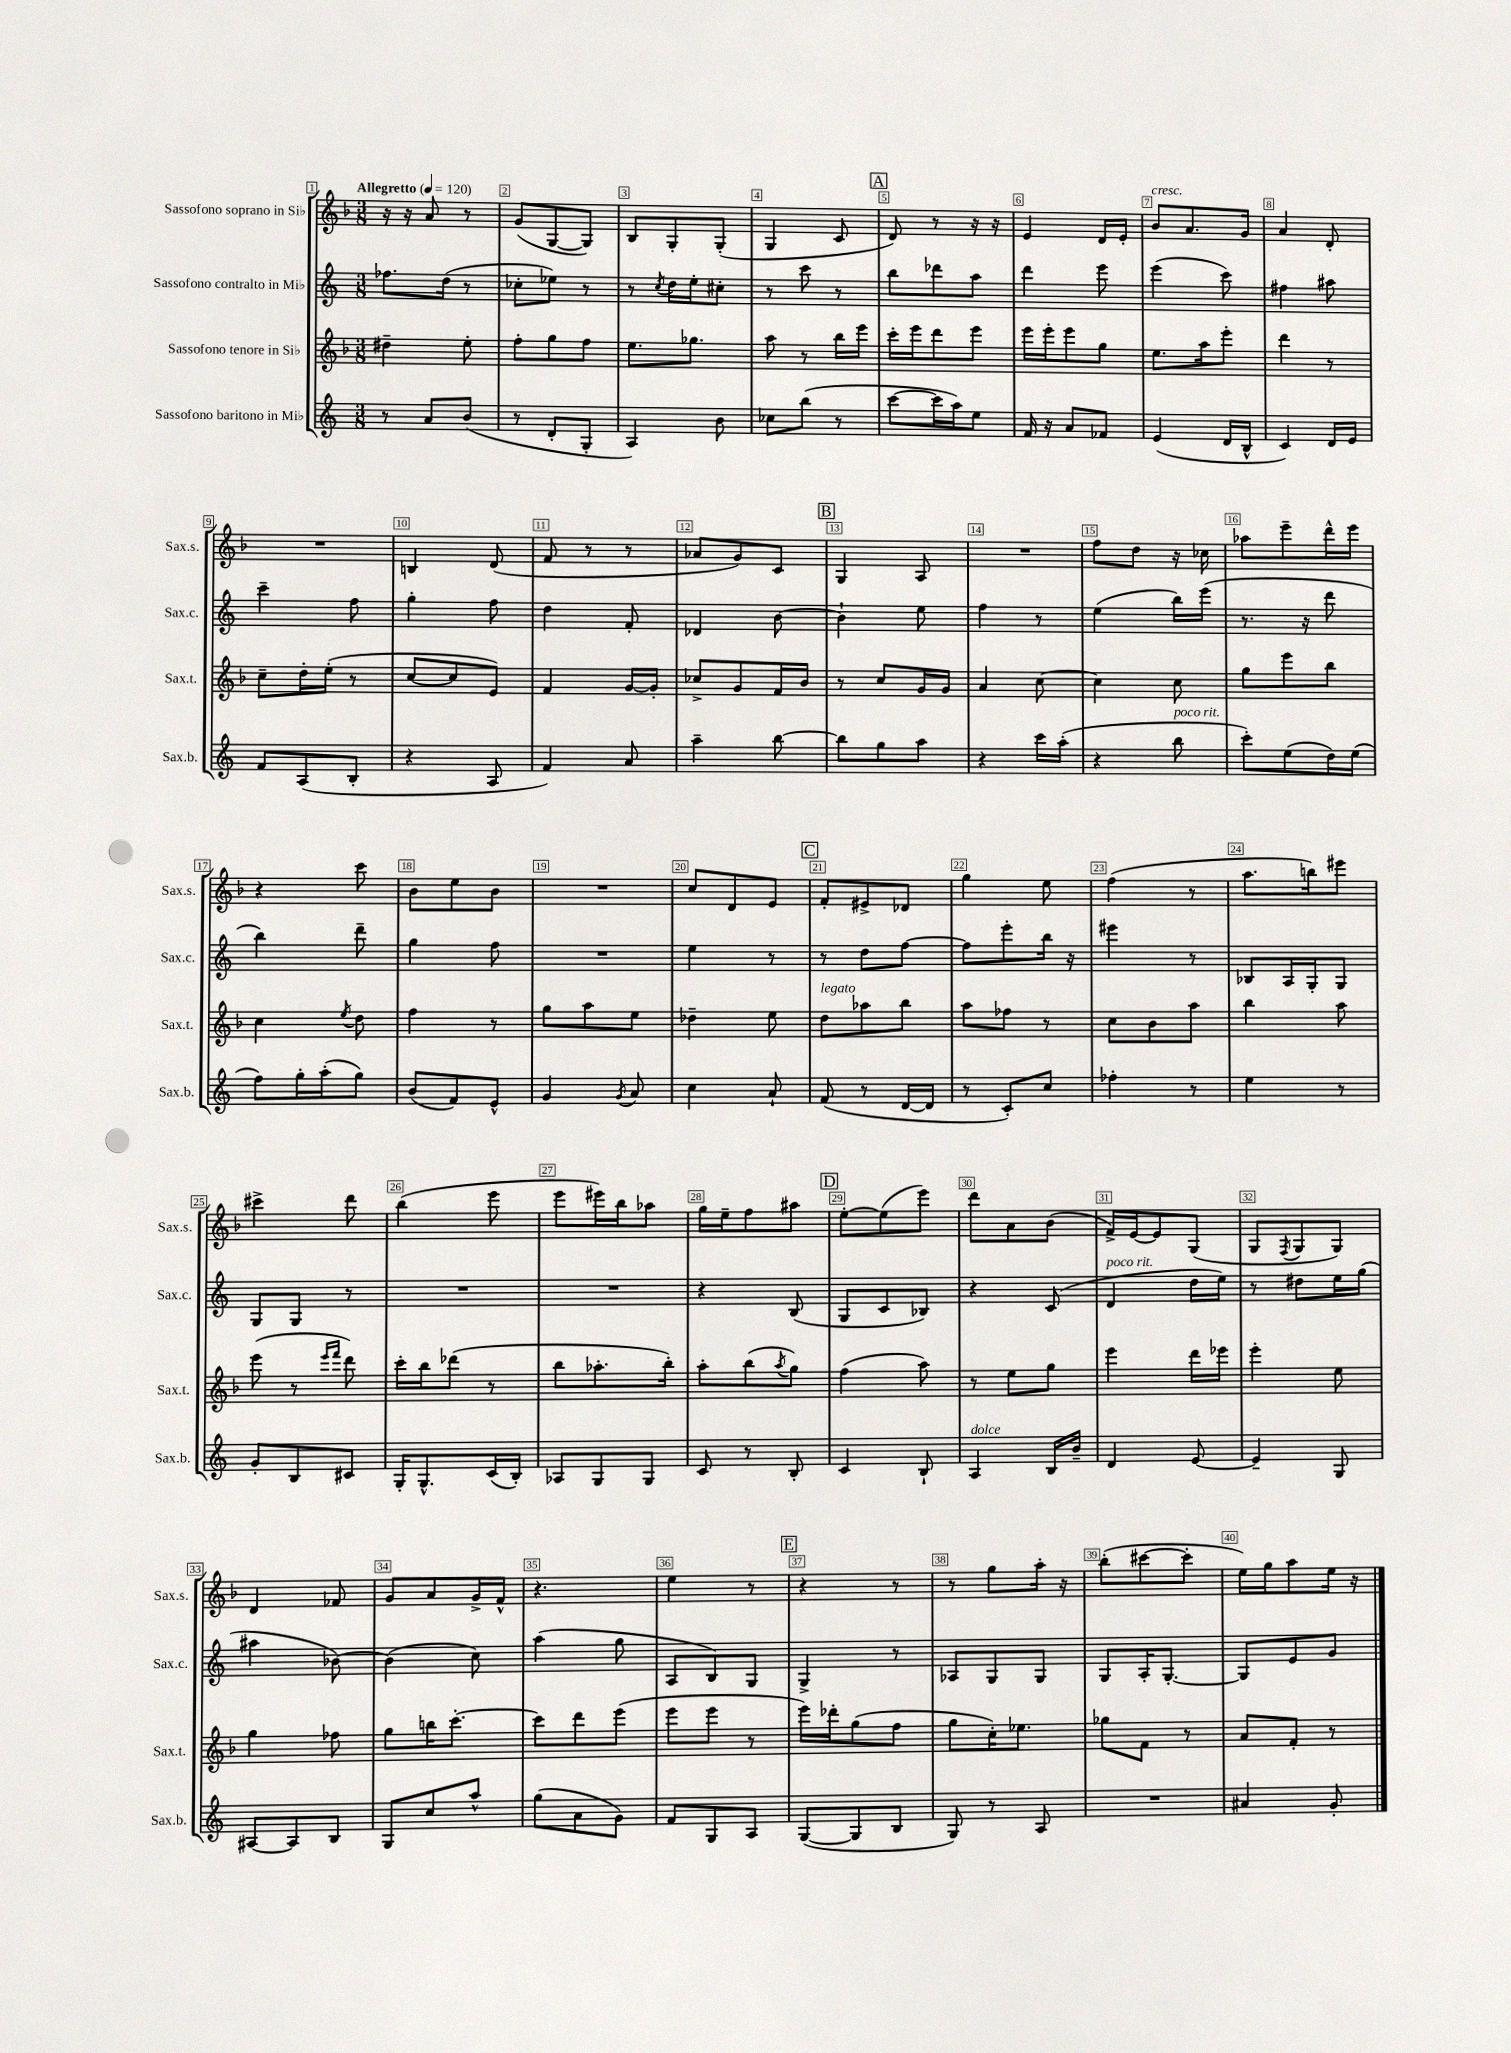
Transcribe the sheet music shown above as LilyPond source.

<<
\new StaffGroup <<
\new Staff = "s0" \with { instrumentName = "Sassofono soprano in Sib" shortInstrumentName = "Sax.s." } {
    \clef treble \key f \major \numericTimeSignature \time 3/8 \tempo "Allegretto" 4 = 120
    r16 r16 a'8 r8 |
    g'8( g8~ g8) |
    bes8 g8-. g8-.( |
    g4 c'8 |
    \mark \markup { \box "A" } d'8) r8 r16 r16 |
    e'4 d'16 e'16-. |
    bes'8^\markup { \italic "cresc." } a'8. g'16 |
    a'4 d'8-. |
    R4. |
    b4 d'8( |
    f'8 r8 r8 |
    aes'8 g'8) c'8 |
    \mark \markup { \box "B" } g4 a8 |
    R4. |
    f''8 d''8 r16 ces''16 |
    aes''8 e'''8-- d'''16-^ e'''16 |
    r4 c'''8 |
    bes'8 e''8 bes'8 |
    R4. |
    c''8 d'8 e'8 |
    \mark \markup { \box "C" } f'8-. eis'8-> des'8 |
    g''4 e''8 |
    f''4( r8 |
    a''8. b''16) eis'''8 |
    cis'''4-> d'''8 |
    bes''4( e'''8 |
    e'''8 eis'''16) bes''16 aes''8 |
    g''16 e''16-- f''8 ais''8 |
    \mark \markup { \box "D" } e''8~-. e''8( e'''8) |
    d'''8 a'8 bes'8( |
    f'16->) e'16~ e'8 g8( |
    g8 \acciaccatura { f8 } g8 g8) |
    d'4 fes'8 |
    g'8 a'8 g'16-> f'16-^ |
    r4. |
    e''4 r8 |
    \mark \markup { \box "E" } r4 r8 |
    r8 g''8 a''16-. r16 |
    bes''8-.( cis'''8~ cis'''8-. |
    e''16) g''16 a''8 e''16 r16 \bar "|." |
}
\new Staff = "s1" \with { instrumentName = "Sassofono contralto in Mib" shortInstrumentName = "Sax.c." } {
    \clef treble \key c \major \numericTimeSignature \time 3/8
    fes''8. d''16( r8 |
    ces''8-. ees''8) r8 |
    r8 \acciaccatura { c''8 } d''16 e''16-. cis''8-. |
    r8 c'''8 r8 |
    \mark \markup { \box "A" } b''8 des'''8 a''8 |
    d'''4 e'''8 |
    e'''4( c'''8) |
    fis''4 ais''8 |
    c'''4-- f''8 |
    g''4-. f''8 |
    d''4 f'8-. |
    des'4 b'8~ |
    \mark \markup { \box "B" } b'4-! e''8 |
    f''4 r8 |
    e''4( b''16) e'''16( |
    r8. r16 d'''8 |
    b''4) d'''8-- |
    g''4 f''8 |
    R4. |
    e''4 r8 |
    \mark \markup { \box "C" } r8 d''8 f''8~ |
    f''8 e'''8-. b''16 r16 |
    eis'''4 r8 |
    bes8 a16 g16-. g8 |
    g8 g8 r8 |
    R4. |
    R4. |
    r4 b8( |
    \mark \markup { \box "D" } g8 c'8 bes8) |
    r4 c'8( |
    d'4^\markup { \italic "poco rit." } d''16 e''16) |
    r8 dis''8 e''16 g''16( |
    ais''4 bes'8~) |
    bes'4( c''8) |
    a''4( g''8 |
    a8 b8) g8 |
    \mark \markup { \box "E" } g4-> r8 |
    aes8 g8 g8 |
    g8 a16-. g8.~-. |
    g8 e'8 g'8 \bar "|." |
}
\new Staff = "s2" \with { instrumentName = "Sassofono tenore in Sib" shortInstrumentName = "Sax.t." } {
    \clef treble \key f \major \numericTimeSignature \time 3/8
    dis''4-- e''8-. |
    f''8-. g''8 f''8 |
    e''8. ges''8. |
    a''8 r8 bes''16 e'''16 |
    \mark \markup { \box "A" } c'''16-. e'''16 d'''8 e'''8 |
    e'''16 e'''16-. e'''8 g''8 |
    e''8. a''16 e'''8-. |
    d'''4 r8 |
    c''8-- d''16-. e''16-.( r8 |
    c''8~ c''8 e'8) |
    f'4 g'16~ g'16-. |
    ces''8-> g'8 f'16 bes'16 |
    \mark \markup { \box "B" } r8 c''8 g'16 g'16 |
    a'4 c''8~ |
    c''4 c''8 |
    g''8 e'''8 bes''8 |
    c''4 \acciaccatura { e''8 } d''8 |
    f''4 r8 |
    g''8 a''8 e''8 |
    des''4-- e''8 |
    \mark \markup { \box "C" } d''8^\markup { \italic "legato" } aes''8 bes''8 |
    a''8 fes''8 r8 |
    c''8 bes'8 a''8 |
    bes''4 a''8 |
    e'''8( r8 \grace { e'''16 f'''16 } d'''8) |
    c'''16-. bes''16 des'''8( r8 |
    bes''8 aes''8.-. bes''16-.) |
    a''8-. bes''8( \acciaccatura { a''8 } g''8) |
    \mark \markup { \box "D" } f''4( a''8) |
    r8 e''8 g''8 |
    e'''4 d'''16 ees'''16 |
    e'''4-. e''8 |
    g''4 fes''8 |
    g''8 b''16 c'''8.~-. |
    c'''8 d'''8 e'''8( |
    e'''8 e'''8 r8 |
    \mark \markup { \box "E" } e'''16) des'''16-. g''8( f''8 |
    g''8 c''16-.) ees''8. |
    ges''8 f'8 r8 |
    a'8 f'8-. r8 \bar "|." |
}
\new Staff = "s3" \with { instrumentName = "Sassofono baritono in Mib" shortInstrumentName = "Sax.b." } {
    \clef treble \key c \major \numericTimeSignature \time 3/8
    r8 a'8 b'8( |
    r8 d'8-. g8-. |
    a4) b'8 |
    ces''8 b''8( r8 |
    \mark \markup { \box "A" } c'''8~ c'''16 a''16) e''8 |
    f'16 r16 a'8 fes'8 |
    e'4( d'16 b16-^ |
    c'4) d'16 e'16 |
    f'8 a8( b8-. |
    r4 a8 |
    f'4) a'8 |
    a''4-- b''8~ |
    \mark \markup { \box "B" } b''8 g''8 a''8 |
    r4 c'''16 a''16-.( |
    r4 b''8^\markup { \italic "poco rit." } |
    c'''8-.) e''8( d''16) e''16( |
    f''8) g''16-. a''16-.( g''8) |
    b'8( f'8) e'8-^ |
    g'4 \acciaccatura { g'8 } a'8 |
    c''4 a'8-! |
    \mark \markup { \box "C" } f'8( r8 d'16~ d'16 |
    r8 c'8-.) c''8 |
    fes''4-. r8 |
    e''4 r8 |
    g'8-. b8 cis'8 |
    g16-. g8.-^ c'16( b16-.) |
    aes8 g8 g8 |
    c'8 r8 b8-. |
    \mark \markup { \box "D" } c'4 b8-! |
    a4^\markup { \italic "dolce" } b16 b'16-- |
    d'4 e'8~ |
    e'4-- g8 |
    ais8~ ais8 b8 |
    g8 c''8 a''8-^ |
    g''8( a'8 g'8) |
    f'8 g8 a8 |
    \mark \markup { \box "E" } g8~( g8 b8 |
    g8) r8 a8 |
    R4. |
    ais'4 g'8-. \bar "|." |
}
>>
>>
\layout { \context { \Score \override BarNumber.break-visibility = ##(#f #t #t) barNumberVisibility = #all-bar-numbers-visible \override BarNumber.stencil = #(make-stencil-boxer 0.1 0.3 ly:text-interface::print) } }
